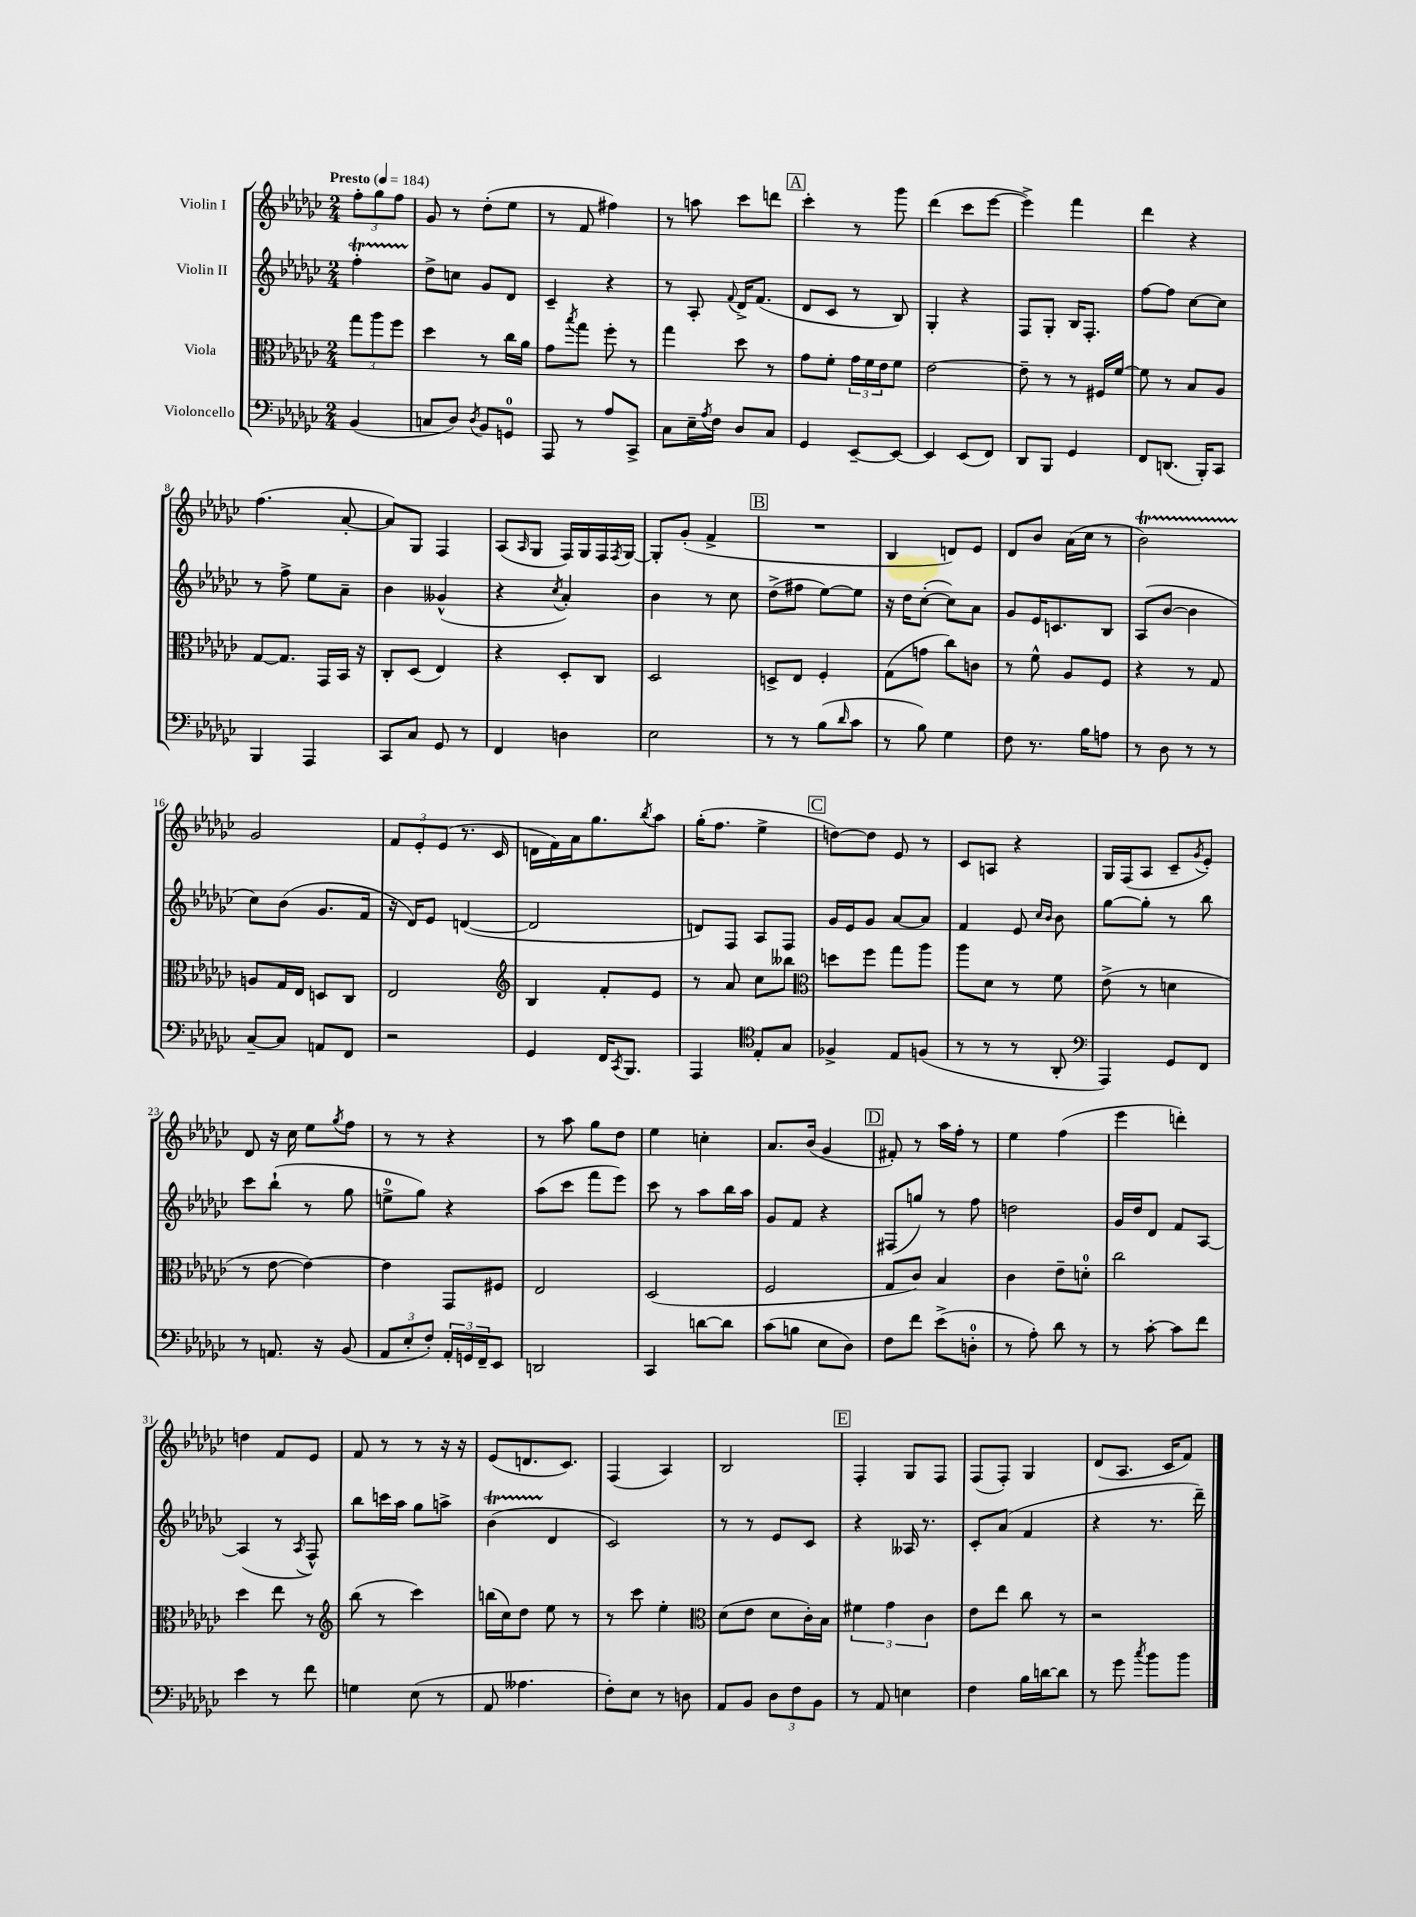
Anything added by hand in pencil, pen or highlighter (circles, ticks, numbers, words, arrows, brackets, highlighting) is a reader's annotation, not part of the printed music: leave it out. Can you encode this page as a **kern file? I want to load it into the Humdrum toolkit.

**kern	**kern	**kern	**kern
*part4	*part3	*part2	*part1
*staff4	*staff3	*staff2	*staff1
*I"Violoncello	*I"Viola	*I"Violin II	*I"Violin I
*clefF4	*clefC3	*clefG2	*clefG2
*k[b-e-a-d-g-c-]	*k[b-e-a-d-g-c-]	*k[b-e-a-d-g-c-]	*k[b-e-a-d-g-c-]
*M2/4	*M2/4	*M2/4	*M2/4
*MM184	*MM184	*MM184	*MM184
=	=	=	=
!	!	!	!LO:TX:a:B:t=Presto
(4BB-/	12gg-\L	4fft'\	12ff'\L
.	12aa-\	.	12gg-\
.	12ff\J	.	12ff\J
=1	=1	=1	=1
8Cn/L	4dd-\	8dd-^\L	8g-/
8D-/J)	.	8ccn\J	8r
8qD-/	.	.	.
8BB-/L	8r	8g-/L	(8dd-'\L
8GGn/J	16cc-\LL	8d-/J	8ee-\J
.	16a-\JJ	.	.
=2	=2	=2	=2
8AAA-/	8g-\L	4c-~/	8r
.	8qbb-/	.	.
8r	8gg-\J	.	8f/
8A-/L	8ff'\	4r	4ff#X\)
8CC-^/J	8r	.	.
=3	=3	=3	=3
8C-\L	4gg-\	8r	8r
16E-~\L	.	8A-'/	8aan\
8qA-/	.	.	.
16F\JJ	.	.	.
.	.	8qqf/	.
8D-/L	8dd-\	16d-^/KL	8ccc-\L
.	.	(8.f/J	.
8C-/J	8r	.	8dddn\J
!!LO:REH:place=s1:t=A
=4	=4	=4	=4
4GG-/	8g-\L	8d-/L	4ccc-'\
.	8f'\J	8c-/J	.
[8EE-~/L	24g-\LL	8r	8r
.	24f\	.	.
.	24e-\J	.	.
8EE-/J_	8f\J	8B-/)	8ggg-\
=5	=5	=5	=5
4EE-/]	[2e-\	4G-'/	(4ddd-\
(8EE-/L	.	4r	8ccc-\L
8FF/J)	.	.	[8eee-\J
=6	=6	=6	=6
8DD-/L	8e-~\]	8F/L	4eee-^\])
8BBB-/J	8r	8G-'/J	.
4GG-/	8r	16B-/KL	4fff\
.	.	8.F'/J	.
.	16F#X/LL	.	.
.	[16f/JJ	.	.
=7	=7	=7	=7
8FF/L	8f\]	[8ff\L	4ddd-\
(8.DDn/J	8r	8ff\J]	.
.	8B-/L	[8cc-\L	4r
16BBB-'/KL)	.	.	.
8CC-/J	8A-/J	8cc-\J]	.
!!LO:LB:g=z
=8	=8	=8	=8
4BBB-/	[8G-/L	8r	(4.ff\
.	8.G-/J]	8ff^\	.
4AAA-/	.	8ee-\L	.
.	16GG-/LL	.	.
.	16BB-/JJ	8a-~\J	[8a-'/
.	16r	.	.
=9	=9	=9	=9
8CC-/L	8C-'/L	4b-\	8a-/L])
8C-/J	(8D-/J	.	8G-/J
8GG-/	4E-/)	(4g--X^^/	4F/
8r	.	.	.
=10	=10	=10	=10
4FF/	4r	4r	(8A-/L
.	.	.	16qqA-/
.	.	.	8G-/J
.	.	8qcc-/	.
4Dn\	8D-'/L	4a-'/)	16F/LL)
.	.	.	16G-/
.	8C-/J	.	16F/
.	.	.	8qF/
.	.	.	[16G-/JJ
=11	=11	=11	=11
2E-\	2D-/	4b-\	8G-'/L]
.	.	.	(8g-'/J
.	.	8r	4f^/
.	.	8cc-\	.
!!LO:REH:place=s1:t=B
=12	=12	=12	=12
8r	8Dn^/L	(8dd-^\L	2r
8r	8E-/J	8ff#X\J	.
(8B-\L	4F'/	[8ee-\L)	.
16qqd-/	.	.	.
8c-\J	.	8ee-\J]	.
=13	=13	=13	=13
8r	(8G-\L	16r	4B-/
.	.	16dd-\KL	.
8B-\)	8gn\J	([8cc-'\J	.
4G-\	8cc-\L)	8cc-\L])	8dn/L)
.	8cn\J	8a-\J	8e-/J
=14	=14	=14	=14
8F\	8r	8g-/L	8d-/L
8.r	8f^^\	16e-/K	8b-/J
.	.	8.cn/	.
.	8A-/L	.	(16a-\LL
16B-\KL	.	.	16cc-\JJ
8An\J	8F/J	8B-/J	8r
=15	=15	=15	=15
8r	4r	(8A-/L	2b-t\)
8D-\	.	[8b-/J	.
8r	8r	4b-\]	.
8r	8G-/	.	.
!!LO:LB:g=z
=16	=16	=16	=16
[8C-~/L	8An/L	8cc-\L)	2g-/
8C-/J]	16G-/L	(8b-\J	.
.	16E-/JJ	.	.
8AAn/L	8Dn/L	8.g-/L	.
8FF/J	8C-/J	.	.
.	.	16f/Jk	.
=17	=17	=17	=17
2r	2E-/	16r	12f/L
.	.	16d-/KL)	.
.	.	.	12e-'/
.	.	8e-/J	.
.	.	.	(12e-/J
.	.	([4dn/	8.r
.	.	.	16c-/
=18	=18	=18	=18
*	*clefG2	*	*
4GG-/	4B-/	2d/]	16dn\LL
.	.	.	16f\)
.	.	.	16a-\J
.	.	.	8.gg-\
16FF/KL	8f'/L	.	.
8qCC-/	.	.	.
8.BBB-/J	.	.	.
.	.	.	8qbb-/
.	8e-/J	.	8aa-\J
=19	=19	=19	=19
4AAA-/	8r	8dn/L)	(16gg-'\KL
.	.	.	8.ff\J
.	8a-/	8F/J	.
*clefC4	*	*	*
8E-'/L	8cc-\L	8A-/L	4ee-^\
8G-/J	8bb--X\J	8F/J	.
!!LO:REH:place=s1:t=C
=20	=20	=20	=20
*	*clefC3	*	*
4F-X^/	8ddn\L	16g-/LL	[8ddn\L)
.	.	16e-/J	.
.	8ff\J	8g-/J	8dd\J]
8E-/L	8gg-\L	[8a-/L	8e-/
(8Fn/J	8aa-\J	8a-/J]	8r
=21	=21	=21	=21
8r	8aa-\L	4f/	8c-/L
8r	8d-\J	.	8An/J
8r	8r	8e-/	4r
.	.	16qqcc-/LL	.
.	.	16qqb-/JJ	.
8AA-'/	8f\	8b-\	.
=22	=22	=22	=22
*clefF4	*	*	*
4AAA-/)	(8e-^\	[8gg-\L	16G-/LL
.	.	.	(16F/J
.	8r	8gg-'\J]	8A-/J
8GG-/L	4dn\	8r	8c-~/L
.	.	.	8qg-/
8FF/J	.	8bb-\	8e-'/J)
!!LO:LB:g=z
=23	=23	=23	=23
8r	8r	8ccc-\L	8d-/
8.AAn/	[8e-\	(8bb-`\J	16r
.	.	.	16cc-\
.	4e-\_)	8r	8ee-\L
16r	.	.	.
.	.	.	8qgg-/
(8BB-/	.	8gg-\	8ff\J
=24	=24	=24	=24
12AA-/L	4e-\]	8een^\L	8r
12E-'/	.	.	.
.	.	8gg-\J)	8r
12F'/J)	.	.	.
24AA-'/LL	8GG-/L	4r	4r
24GGn/	.	.	.
24FF~/J	.	.	.
8EE-/J	8F#X/J	.	.
=25	=25	=25	=25
2DDn/	2E-/	(8aa-\L	8r
.	.	8ccc-\J	8aa-\
.	.	8fff\L	8gg-\L
.	.	8eee-\J)	8dd-\J
=26	=26	=26	=26
4CC-/	(2D-/	8ccc-\	4ee-\
.	.	8r	.
[8dn\L	.	8aa-\L	4ccn'\
8d\J]	.	16bb-\L	.
.	.	16aa-\JJ	.
=27	=27	=27	=27
(8c-\L	2F/	8g-/L	8.a-/L
8Bn\J	.	8f/J	.
.	.	.	(16b-/Jk
8E-\L	.	4r	4g-/
8D-\J)	.	.	.
!!LO:REH:place=s1:t=D
=28	=28	=28	=28
8F\L	8G-/L	(8F#X/L	8f#X'/)
8f\J	8c-/J)	8ggn/J)	8r
(8e-^\L	4B-/	8r	16aa-\LL
.	.	.	16ff'\JJ
8Dn'\J	.	8ff\	8r
=29	=29	=29	=29
8r	4c-\	2ddn\	4ee-\
8A-'\)	.	.	.
8d-\	8e-~\L	.	(4ff\
8r	8dn'\J	.	.
=30	=30	=30	=30
8r	2cc-\	16g-/LL	4eee-\
.	.	16dd-/J	.
[8c-'\	.	8d-/J	.
8c-\L]	.	8f/L	4dddn'\)
8f\J	.	[8A-/J	.
!!LO:LB:g=z
=31	=31	=31	=31
4e-\	4dd-\	(4A-/]	4ddn\
8r	8ee-\	8r	8f/L
.	.	8qA-/	.
8f\	8r	8F^^/)	8e-/J
=32	=32	=32	=32
*	*clefG2	*	*
4Gn\	(8bb-\	8bb-\L	8f/
.	8r	16cccn\L	8r
.	.	16aa-\JJ	.
(8E-\	4ccc-\)	8gg-\L	8r
8r	.	8aan^\J	16r
.	.	.	16r
=33	=33	=33	=33
8AA-/	(16bbn\LL	(4b-t\	(8e-/L
.	16cc-\J)	.	.
4.A--X\	8dd-\J	.	8.dn/
.	8ee-\	4d-/	.
.	.	.	8.c-/J)
.	8r	.	.
=34	=34	=34	=34
8F'\L)	8r	2c-/)	(4F/
8E-\J	8ccc-\	.	.
8r	4ee-'\	.	4A-/)
8Dn\	.	.	.
=35	=35	=35	=35
*	*clefC3	*	*
8AA-/L	(8d-\L	8r	2B-/
8BB-/J	8e-\J	8r	.
12D-\L	8d-\L	8e-/L	.
12F\	.	.	.
.	16c-'\L)	8c-/J	.
12BB-\J	.	.	.
.	16B-\JJ	.	.
!!LO:REH:place=s1:t=E
=36	=36	=36	=36
8r	6f#X\	4r	4F'/
8AA-/	.	.	.
.	6g-\	.	.
4En\	.	16A--X/	8G-/L
.	.	8.r	.
.	6c-\	.	.
.	.	.	8F/J
=37	=37	=37	=37
4F\	8e-\L	8c-'/L	(8F/L
.	8ee-\J	(8a-/J	8F'/J)
16B-\LL	8cc-\	4f/	4G-/
[16dn\J	.	.	.
8d\J]	8r	.	.
=38	=38	=38	=38
8r	2r	4r	(8d-/L
8g-\	.	.	8.A-/J
8qcc-/	.	.	.
8b-\L	.	8.r	.
.	.	.	16c-/KL
8b-\J	.	.	8f/J)
.	.	16ddd-~\)	.
==	==	==	==
*-	*-	*-	*-
